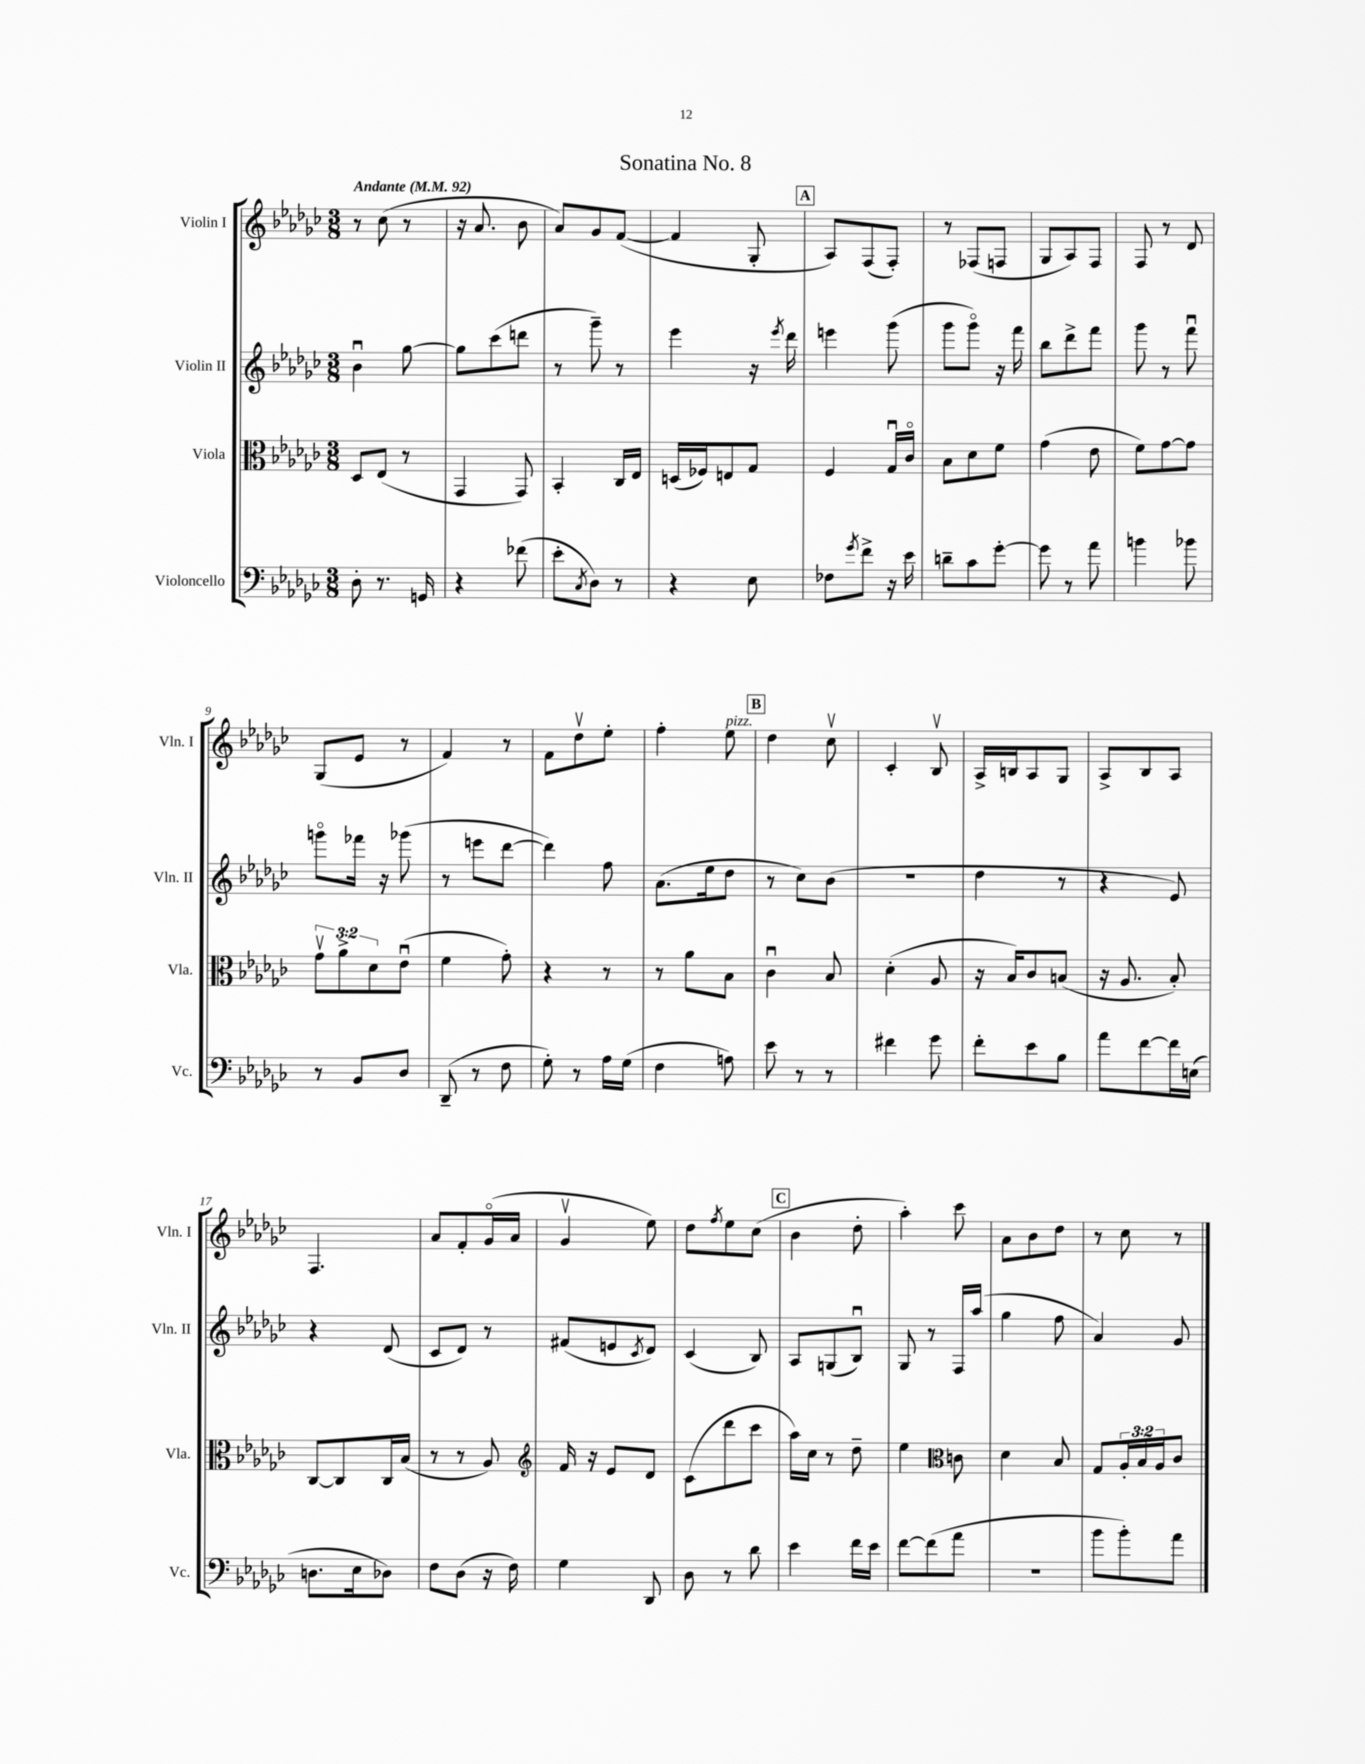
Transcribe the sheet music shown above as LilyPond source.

\header { title = "Sonatina No. 8" }
<<
\new StaffGroup <<
\new Staff = "s0" \with { instrumentName = "Violin I" shortInstrumentName = "Vln. I" } {
    \clef treble \key ges \major \numericTimeSignature \time 3/8 \tempo "Andante" 4 = 92
    r8 ces''8( r8 |
    r16 aes'8. bes'8 |
    aes'8) ges'8 f'8~( |
    f'4 ges8-. |
    \mark \markup { \box "A" } aes8) f8( f8-.) |
    r8 fes8( f8 |
    ges8 aes8) f8 |
    f8 r8 des'8 |
    ges8( ees'8 r8 |
    f'4) r8 |
    f'8 des''8\upbow ees''8-. |
    f''4-. ees''8^\markup { \italic "pizz." } |
    \mark \markup { \box "B" } des''4 ces''8\upbow |
    ces'4-. bes8\upbow |
    aes16-> b16 aes8 ges8 |
    aes8-> bes8 aes8 |
    f4. |
    aes'8 f'8-. ges'16\flageolet( aes'16 |
    ges'4\upbow ees''8) |
    des''8 \acciaccatura { f''8 } ees''8 ces''8( |
    \mark \markup { \box "C" } bes'4 des''8-. |
    aes''4-.) ces'''8 |
    aes'8 bes'8 des''8 |
    r8 ces''8 r8 \bar "|." |
}
\new Staff = "s1" \with { instrumentName = "Violin II" shortInstrumentName = "Vln. II" } {
    \clef treble \key ges \major \numericTimeSignature \time 3/8
    bes'4\downbow ges''8~ |
    ges''8 ces'''8( d'''8 |
    r8 ges'''8--) r8 |
    ees'''4 r16 \acciaccatura { ees'''8 } des'''16 |
    \mark \markup { \box "A" } e'''4 ges'''8( |
    ges'''8 ges'''8\flageolet) r16 f'''16 |
    bes''8 des'''8-> f'''8 |
    ges'''8 r8 f'''8\downbow |
    g'''8\flageolet fes'''16 r16 ges'''8( |
    r8 e'''8 des'''8~ |
    des'''4) f''8 |
    aes'8.( ees''16 des''8 |
    \mark \markup { \box "B" } r8 ces''8) bes'8( |
    R4. |
    des''4 r8 |
    r4 ees'8) |
    r4 des'8( |
    ces'8 des'8) r8 |
    fis'8( e'8 \acciaccatura { ces'8 } des'8) |
    ces'4( bes8) |
    \mark \markup { \box "C" } aes8 g8( bes8\downbow) |
    ges8 r8 f16 aes''16( |
    ges''4 f''8 |
    aes'4) ges'8 \bar "|." |
}
\new Staff = "s2" \with { instrumentName = "Viola" shortInstrumentName = "Vla." } {
    \clef alto \key ges \major \numericTimeSignature \time 3/8 \override Staff.TupletNumber.text = #tuplet-number::calc-fraction-text
    des8 ees8( r8 |
    ges,4 ges,8) |
    bes,4-. ces16 ees16 |
    d16( fes16) e8 ges8 |
    \mark \markup { \box "A" } f4 ges16\downbow ces'16\flageolet |
    bes8 des'8 f'8 |
    ges'4( ees'8 |
    f'8) ges'8~ ges'8 |
    \tuplet 3/2 { ges'8\upbow aes'8-> des'8 } ees'8\downbow( |
    f'4 ges'8-.) |
    r4 r8 |
    r8 aes'8 bes8 |
    \mark \markup { \box "B" } ces'4\downbow bes8 |
    des'4-.( aes8 |
    r16 bes16) ces'8 b8( |
    r16 aes8. bes8-.) |
    ces8~ ces8 ces16 bes16( |
    r8 r8 aes8) |
    \clef treble f'16 r16 ees'8 des'8 |
    ces'8( des'''8 ces'''8 |
    \mark \markup { \box "C" } aes''16) ces''16 r8 des''8-- |
    ees''4 \clef alto c'8 |
    des'4 bes8 |
    ges8 \tuplet 3/2 { aes16-. bes16 aes16 } ces'8 \bar "|." |
}
\new Staff = "s3" \with { instrumentName = "Violoncello" shortInstrumentName = "Vc." } {
    \clef bass \key ges \major \numericTimeSignature \time 3/8
    des8-. r8. g,16 |
    r4 fes'8( |
    ees'8-. \acciaccatura { ces8 } des8) r8 |
    r4 ees8 |
    \mark \markup { \box "A" } fes8 \acciaccatura { ges'8 } f'8-> r16 ees'16 |
    d'8-- ces'8 ges'8~-. |
    ges'8 r8 aes'8 |
    b'4 bes'8 |
    r8 bes,8 des8 |
    des,8--( r8 f8 |
    ges8-.) r8 aes16 ges16( |
    f4 a8) |
    \mark \markup { \box "B" } ees'8 r8 r8 |
    fis'4 ges'8 |
    f'8-. ees'8 bes8 |
    aes'8 f'8~ f'16 e16( |
    d8. ees16 des8) |
    f8 des8( r16 f16) |
    ges4 des,8 |
    des8 r8 des'8 |
    \mark \markup { \box "C" } ees'4 f'16 ees'16 |
    f'8~ f'8( aes'8 |
    R4. |
    bes'8 bes'8-.) aes'8 \bar "|." |
}
>>
>>
